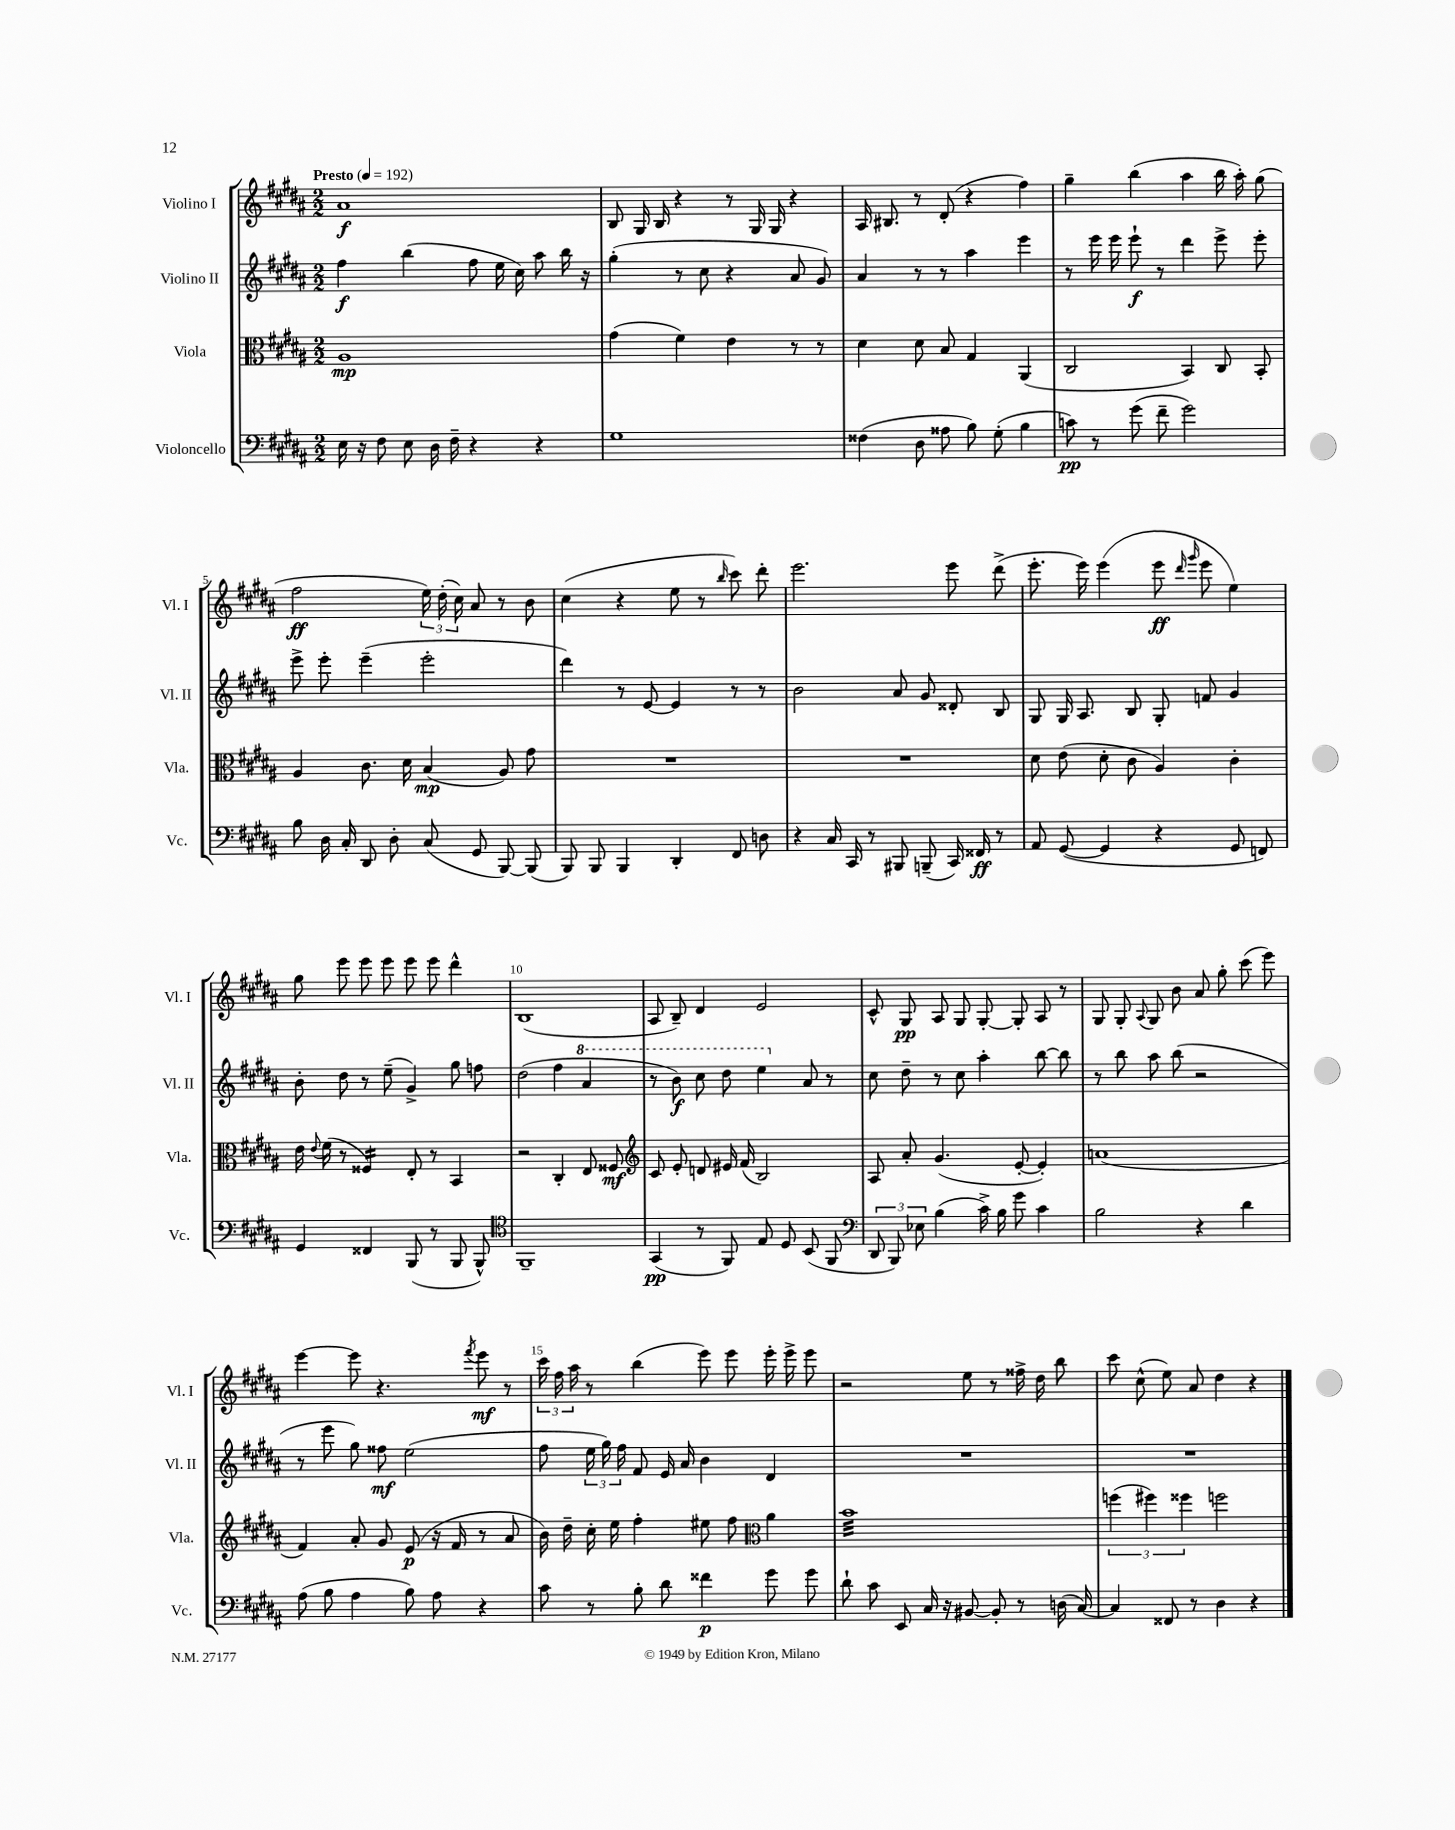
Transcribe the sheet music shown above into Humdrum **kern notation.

**kern	**kern	**kern	**kern
*staff4	*staff3	*staff2	*staff1
*clefF4	*clefC3	*clefG2	*clefG2
*k[f#c#g#d#a#]	*k[f#c#g#d#a#]	*k[f#c#g#d#a#]	*k[f#c#g#d#a#]
*M2/2	*M2/2	*M2/2	*M2/2
*MM192	*MM192	*MM192	*MM192
16E	1A#	4ff#	1a#
16r	.	.	.
8F#	.	.	.
8E	.	(4bb	.
16D#	.	.	.
16F#~	.	.	.
4r	.	8ff#	.
.	.	16ee	.
.	.	16cc#)	.
4r	.	8aa#	.
.	.	16bb	.
.	.	16r	.
=	=	=	=
1G#	(4g#	(4gg#'	8B
.	.	.	16G#
.	.	.	16B
.	4f#)	8r	4r
.	.	8cc#	.
.	4e	4r	8r
.	.	.	16G#
.	.	.	16G#
.	8r	8a#	4r
.	8r	8g#)	.
=	=	=	=
(4F##	4d#	4a#	16A#
.	.	.	8.B#
8D#	8d#	8r	8r
8A##	8B	8r	(8d#'
8B)	4G#	4aa#	4r
(8G#'	.	.	.
4B	(4AA#	4eee	4ff#)
=	=	=	=
8c)	2C#	8r	4gg#~
8r	.	16eee	.
.	.	16eee	.
(8g#	.	8eee`	(4bb
8f#~	.	8r	.
2g#)	4BB)	4ddd#	4aa#
.	8C#	8eee^	16bb
.	.	.	16aa#')
.	8BB'	8eee'	(8gg#
=	=	=	=
8B	4A#	8eee^	2ff#
16D#	.	8eee'	.
16C#'	.	.	.
8DD#	8.c#	(4eee~	.
8D#'	.	.	.
.	16d#	.	.
(8C#	(4B	2eee'	24ee)
.	.	.	(24dd#'
.	.	.	24cc#)
8GG#	.	.	8a#
[8BBB)	8A#)	.	8r
(8BBB]	8g#	.	8b
=	=	=	=
8BBB)	1r	4ddd#)	(4cc#
8BBB	.	.	.
4BBB	.	8r	4r
.	.	[8e	.
4DD#'	.	4e]	8ee
.	.	.	8r
.	.	.	16qqbb
8FF#	.	8r	8ccc#)
8D	.	8r	8ddd#'
=	=	=	=
4r	1r	2b	2.eee
16C#	.	.	.
16CC#	.	.	.
8r	.	.	.
8BBB#	.	8a#	.
(8BBB~	.	8g#	.
16CC#)	.	8d##'	8eee
16FF##	.	.	.
8r	.	8B	(8ddd#^
=	=	=	=
8AA#	8d#	8G#	8.eee'
([8GG#	(8e	16G#	.
.	.	8.A#	16eee)
4GG#]	8d#'	.	(4eee
.	8c#	8B	.
4r	4A#)	8G#'	8eee
.	.	.	16qqddd#
.	.	.	16qqggg#
.	.	8f	8eee
8GG#	4c#'	4g#	4ee)
8FF)	.	.	.
=	=	=	=
4GG#	16e	8b'	8gg#
.	8qqe	.	.
.	(16f#	.	.
.	8r	8dd#	8eee
4FF##	4F##)	8r	8eee
.	.	(8ee~	8eee
(8BBB	8E'	4g#^)	8eee
8r	8r	.	8eee
8BBB	4BB	8gg#	4ddd#^^
8BBB^^)	.	8ff	.
=	=	=	=
*clefC4	*	*	*
1FF#~	2r	(2dd#	(1B
.	4C#'	4ff#	.
.	8E	4aa#	.
.	8F##	.	.
=	=	=	=
*	*clefG2	*	*
(4GG#	8c#	8r	8A#
.	8e'	8bb)	8B~)
8r	8d	8ccc#	4d#
8FF#)	16e#	8ddd#	.
.	(16f#	.	.
8E	2B)	4eee	2e
8D#	.	.	.
(8BB	.	8a#	.
8FF#	.	8r	.
=	=	=	=
*clefF4	*	*	*
12DD#	8A#	8cc#	8c#^^
12BBB)	.	.	.
.	8a#'	8dd#~	8G#
12E-	.	.	.
(4B	(4.g#	8r	8A#
.	.	8cc#	8G#
16c#^)	.	4aa#'	[8G#'
16B	.	.	.
8g#	[8e'	.	8G#']
4c#	4e'])	[8bb	8A#
.	.	8bb]	8r
=	=	=	=
2B	(1a	8r	8G#
.	.	8bb	8G#'
.	.	.	8qqA#
.	.	8aa#	8G#
.	.	(8bb	8b
4r	.	2r	8a#
.	.	.	8gg#'
4d#	.	.	(8ccc#
.	.	.	8eee)
=	=	=	=
(8A#	4f#)	8r	[4eee
8B	.	8eee	.
4A#	8a#'	8gg#)	8eee]
.	8g#	8ff##	4.r
8B)	(8e	(2ee	.
8A#	16r	.	.
.	16f#	.	.
.	.	.	8qfff#
4r	8r	.	8eee
.	8a#	.	8r
=	=	=	=
8c#	16b)	8ff#	24ccc#
.	.	.	24ff#
.	16dd#~	.	.
.	.	.	24aa#
8r	16cc#'	24ee	8r
.	.	24gg#)	.
.	16ee	.	.
.	.	24ff#	.
8B'	4ff#'	8f#	(4bb
8d#	.	16e	.
.	.	16a#	.
4f##	8ee#	4b	8eee)
.	8ff#	.	8eee
*	*clefC3	*	*
8g#	4a#	4d#	16eee'
.	.	.	16eee^
8g#	.	.	8eee
=	=	=	=
8d#`	1b	1r	2r
8c#	.	.	.
8EE	.	.	.
16C#	.	.	.
16r	.	.	.
[8BB#	.	.	8ee
8BB#']	.	.	8r
8r	.	.	16ff##^
.	.	.	16dd#
(16D	.	.	8bb
[16C#)	.	.	.
=	=	=	=
4C#]	(6ff	1r	8ccc#
.	.	.	(8cc#^^
.	6ff#)	.	.
8FF##	.	.	8ee)
.	6ff##	.	.
8r	.	.	8a#
4D#	2ff	.	4dd#
4r	.	.	4r
==	==	==	==
*-	*-	*-	*-
